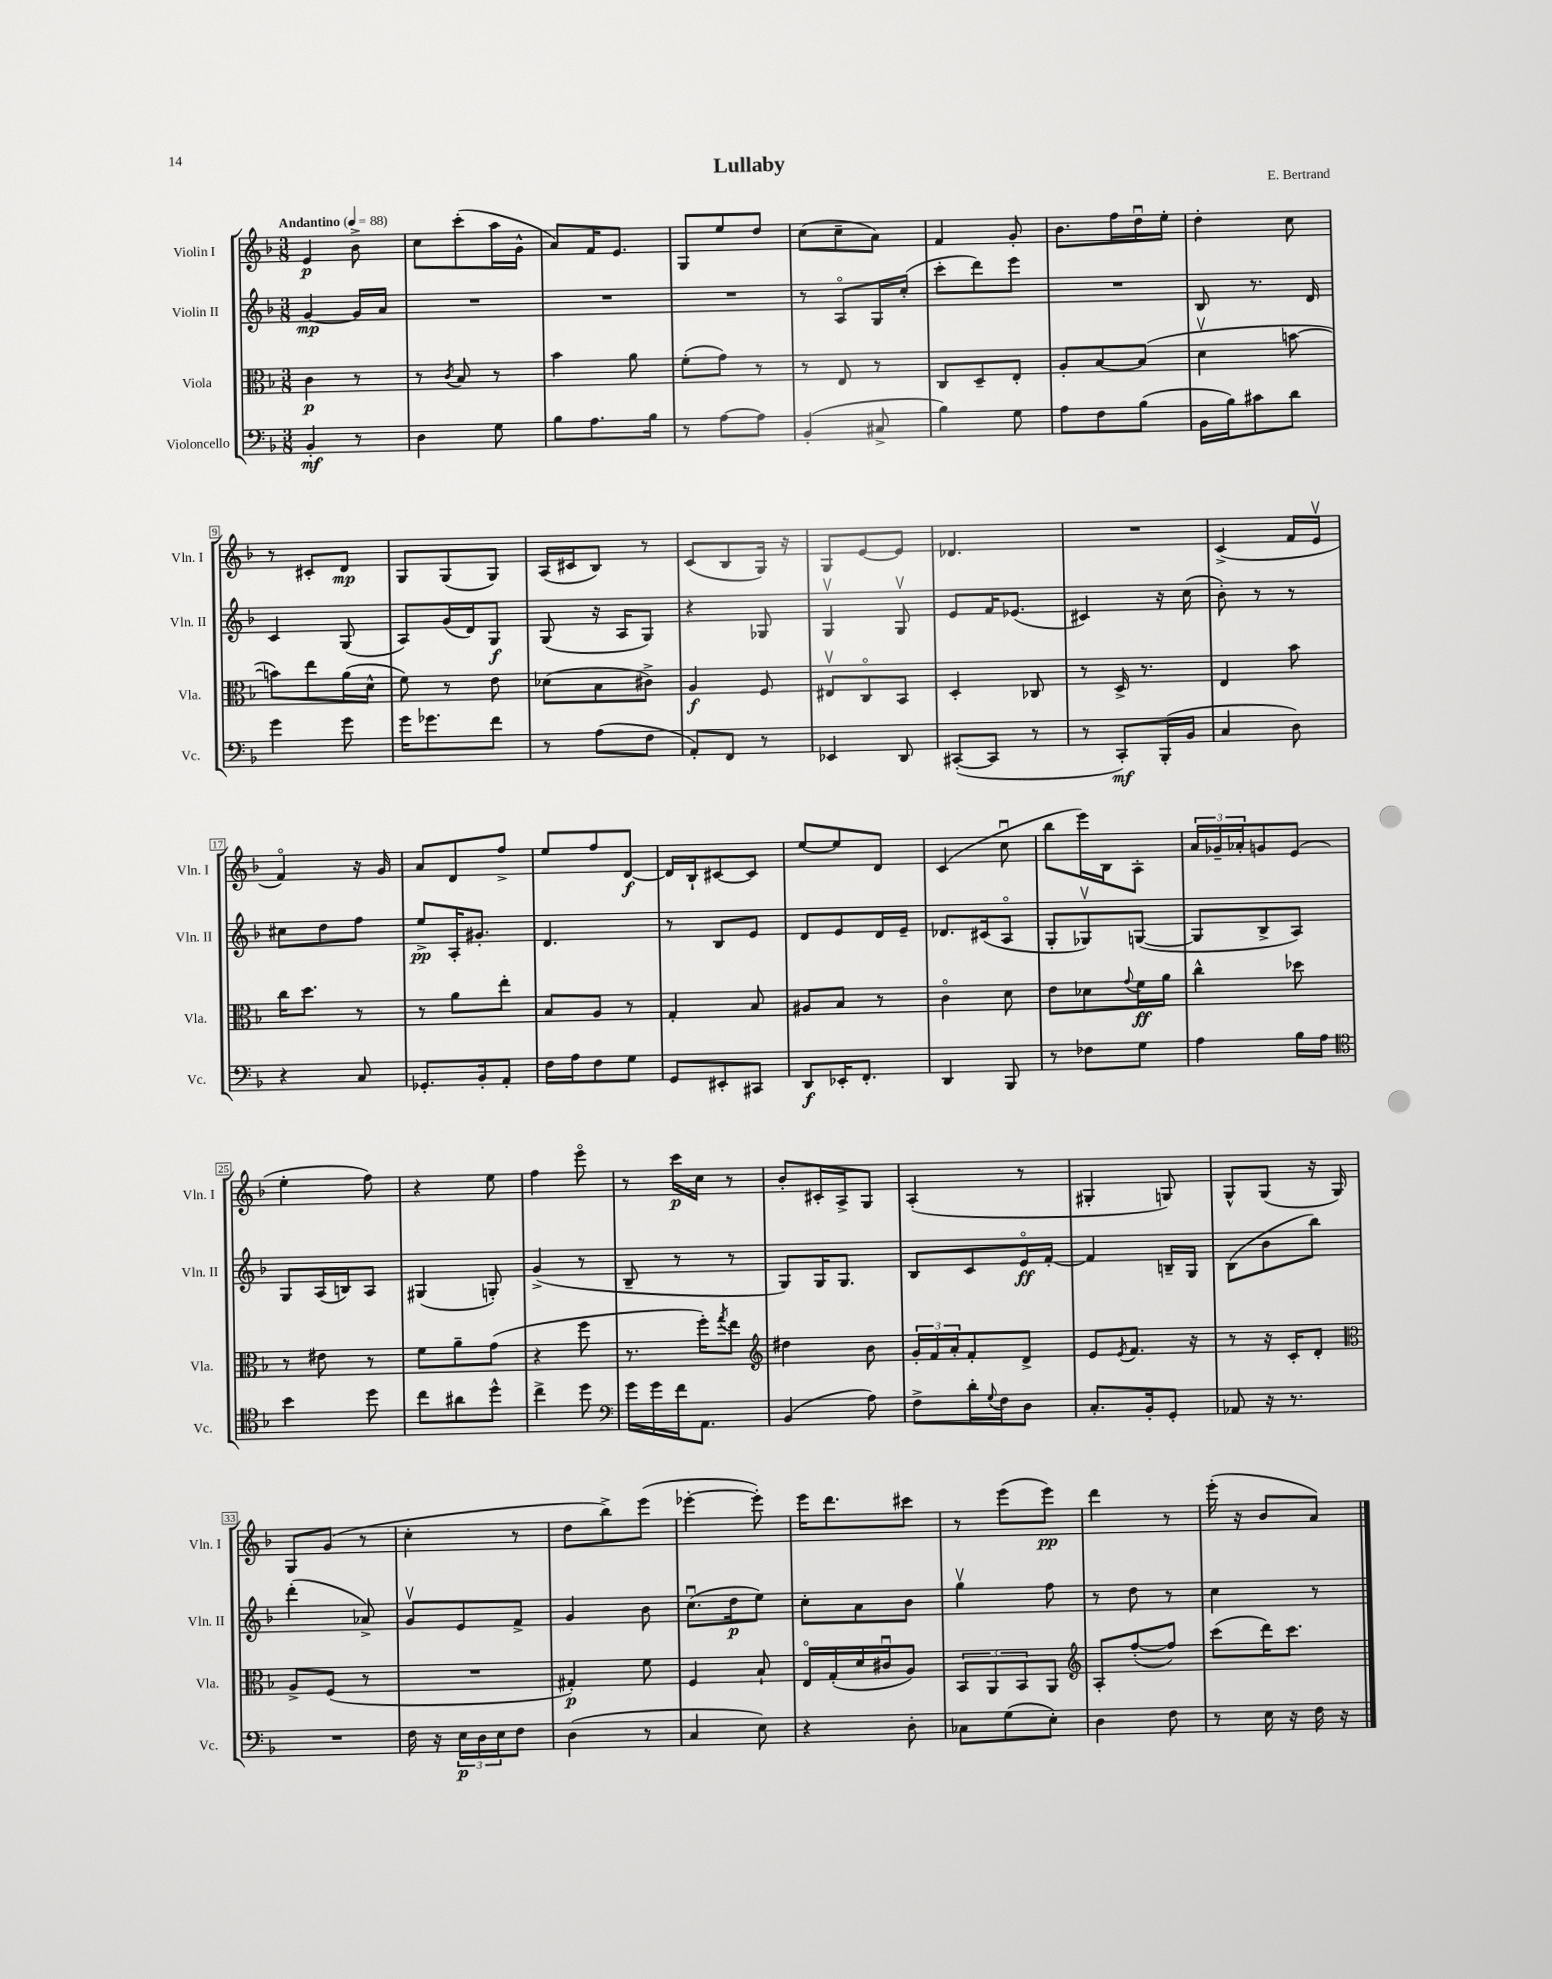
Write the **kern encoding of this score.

**kern	**kern	**kern	**kern
*staff4	*staff3	*staff2	*staff1
*clefF4	*clefC3	*clefG2	*clefG2
*k[b-]	*k[b-]	*k[b-]	*k[b-]
*M3/8	*M3/8	*M3/8	*M3/8
*MM88	*MM88	*MM88	*MM88
4BB-'	4c	[4g	4e
8r	8r	16g]	8b-^
.	.	16a	.
=	=	=	=
4D	8r	4.r	8cc
.	8qc	.	.
.	8B-	.	(8ccc'
8G	8r	.	16aa
.	.	.	16g^^
=	=	=	=
8B-	4b-	4.r	8a)
8.A	.	.	16f
.	.	.	8.e
.	8a	.	.
16B-	.	.	.
=	=	=	=
8r	(8f'	4.r	8G
[8A	8g)	.	8ee
8A]	8r	.	8dd
=	=	=	=
(4BB-'	8r	8r	(8cc
.	8E	8Ao	8cc~
8C#^	8r	16G	8a)
.	.	(16cc'	.
=	=	=	=
4B-)	8C	8ccc'	4f
.	8D~	8ddd)	.
8G	8E'	8eee	8g'
=	=	=	=
8A	8A'	4.r	8.b-
8F	[8B-	.	.
.	.	.	16ff
(8B-	(8B-]	.	16ddu
.	.	.	16ee'
=	=	=	=
16BB-	4dv	8B-	4dd'
16B-)	.	.	.
8c#	.	8.r	.
8d	[8b	.	8cc
.	.	16d	.
=	=	=	=
4g	8b])	4c	8r
.	8ee	.	8c#'
8g	(16a	(8G	8d
.	16d^^	.	.
=	=	=	=
16g	8f)	8A)	8G
8.g-	.	.	.
.	8r	(16g	(8G
.	.	16d)	.
8f	8e	8G	8G)
=	=	=	=
8r	(8d-	(8G	(16A
.	.	.	16c#
(8A	8B-	16r	8B-)
.	.	16A	.
8F	8c#^)	8G)	8r
=	=	=	=
8AA')	4A	4r	(8c
8FF	.	.	8B-
8r	8F	8G-	16G)
.	.	.	16r
=	=	=	=
4EE-	8E#v	4Gv	8G
.	8Co	.	[8e
8DD	8BB-	8Gv	8e]
=	=	=	=
([8CC#'	4D'	8e	4.d-
8CC#]	.	16f	.
.	.	(8.e-	.
8r	8C-	.	.
=	=	=	=
8r	8r	4c#)	4.r
8CC')	16D^	.	.
.	8.r	.	.
(16BBB-'	.	16r	.
16BB-	.	(16cc	.
=	=	=	=
4C	4E	8b-')	(4c^
.	.	8r	.
8D)	8b-	8r	16f
.	.	.	16ev
=	=	=	=
4r	16cc	8cc#	4fo)
.	8.dd	.	.
.	.	8dd	.
8C	8r	8ff	16r
.	.	.	16g
=	=	=	=
8.GG-'	8r	8ee^	8a
.	8a	16A'	8d
16BB-'	.	8.g#'	.
8AA'	8ee'	.	8ff^
=	=	=	=
16F	8B-	4.d	8ee
16A	.	.	.
8F	8A	.	8ff
8G	8r	.	[8d
=	=	=	=
8GG	4G'	8r	16d]
.	.	.	16B-`
8EE#'	.	8B-	[8c#
8CC#	8B-	8e	8c#]
=	=	=	=
8DD	8A#	8d	[8ee
16EE-'	8B-	8e	8ee]
8.FF'	.	.	.
.	8r	16d	8d
.	.	16e~	.
=	=	=	=
4DD	4co	8.d-	(4c
.	.	(16c#	.
8BBB-	8d	8Ao	8ccu
=	=	=	=
8r	8e	8G'	8bb-
8F-	8d-	8G-v)	16eee)
.	.	.	16B-
.	8qqg	.	.
8G	16f	([8G	8A'
.	16a	.	.
=	=	=	=
4A	4cc^^	8G]	24a
.	.	.	24g-~
.	.	.	24a-'
.	.	8B-^	8g
16B-	8dd-	8A)	(8e
16A	.	.	.
=	=	=	=
*clefC4	*	*	*
4b-	8r	8G	4ee'
.	8e#	(16A	.
.	.	16B)	.
8dd	8r	8A	8ff)
=	=	=	=
8cc	8f	(4G#	4r
8a#	8a~	.	.
8dd^^	(8g	8G')	8ee
=	=	=	=
4cc^	4r	(4g^	4ff
8dd	8ff	8r	8eeeo
=	=	=	=
*clefF4	*	*	*
16g	8.r	8B-~	8r
16g	.	.	.
16f	.	8r	16ccc
8.AA	16ff')	.	16cc
.	8qgg	.	.
.	8ee	8r	8r
=	=	=	=
*	*clefG2	*	*
(4BB-	4dd#	8G)	8b-'
.	.	16G	16c#'
.	.	8.G	16A^
8A)	8b-	.	8G
=	=	=	=
8F^	24g'	8B-	(4A'
.	24f	.	.
.	24a'	.	.
16d'	8f'	8c	.
8qqG	.	.	.
16F	.	.	.
8D	8d^	16eo	8r
.	.	[16f'	.
=	=	=	=
8.C'	8e	4f]	4G#'
.	8qe	.	.
.	8.f	.	.
16BB-'	.	.	.
8GG'	.	16B~	8G)
.	16r	16G	.
=	=	=	=
8AA-	8r	(8B-	8G^^
16r	16r	8b-	(8G
8.r	16c'	.	.
.	8d'	8bb-)	16r
.	.	.	16G)
=	=	=	=
*	*clefC3	*	*
4.r	8A^	(4ddd'	8G
.	(8F	.	(8g
.	8r	8a-^)	8r
=	=	=	=
16F	4.r	8gv	4cc'
16r	.	.	.
24E	.	8e	.
24D	.	.	.
24E	.	.	.
8F	.	8f^	8r
=	=	=	=
(4D	4G#')	4g	8dd
.	.	.	8bb-^)
8r	8f	8b-	(8eee
=	=	=	=
4C	4F	(8.ccu	[4eee-'
.	.	16dd	.
8E)	8B-`	8ee)	8eee-'])
=	=	=	=
4r	16Eo	8cc'	16eee
.	(16G'	.	8.ddd
.	16d	8a	.
.	16c#u	.	.
8D'	8A)	8b-	8ccc#
=	=	=	=
8C-	12BB-	4ggv	8r
.	12AA	.	.
(8G	.	.	(8eee
.	12BB-	.	.
8E')	8AA	8ff	8eee)
=	=	=	=
*	*clefG2	*	*
4D	8A'	8r	4ddd
.	([8ff'	8dd	.
8F	8ff])	8r	8r
=	=	=	=
8r	(8ccc	4cc	(16eee'
.	.	.	16r
16E	16ddd)	.	8b-
16r	8.ccc	.	.
16F	.	8r	8a)
16r	.	.	.
==	==	==	==
*-	*-	*-	*-
